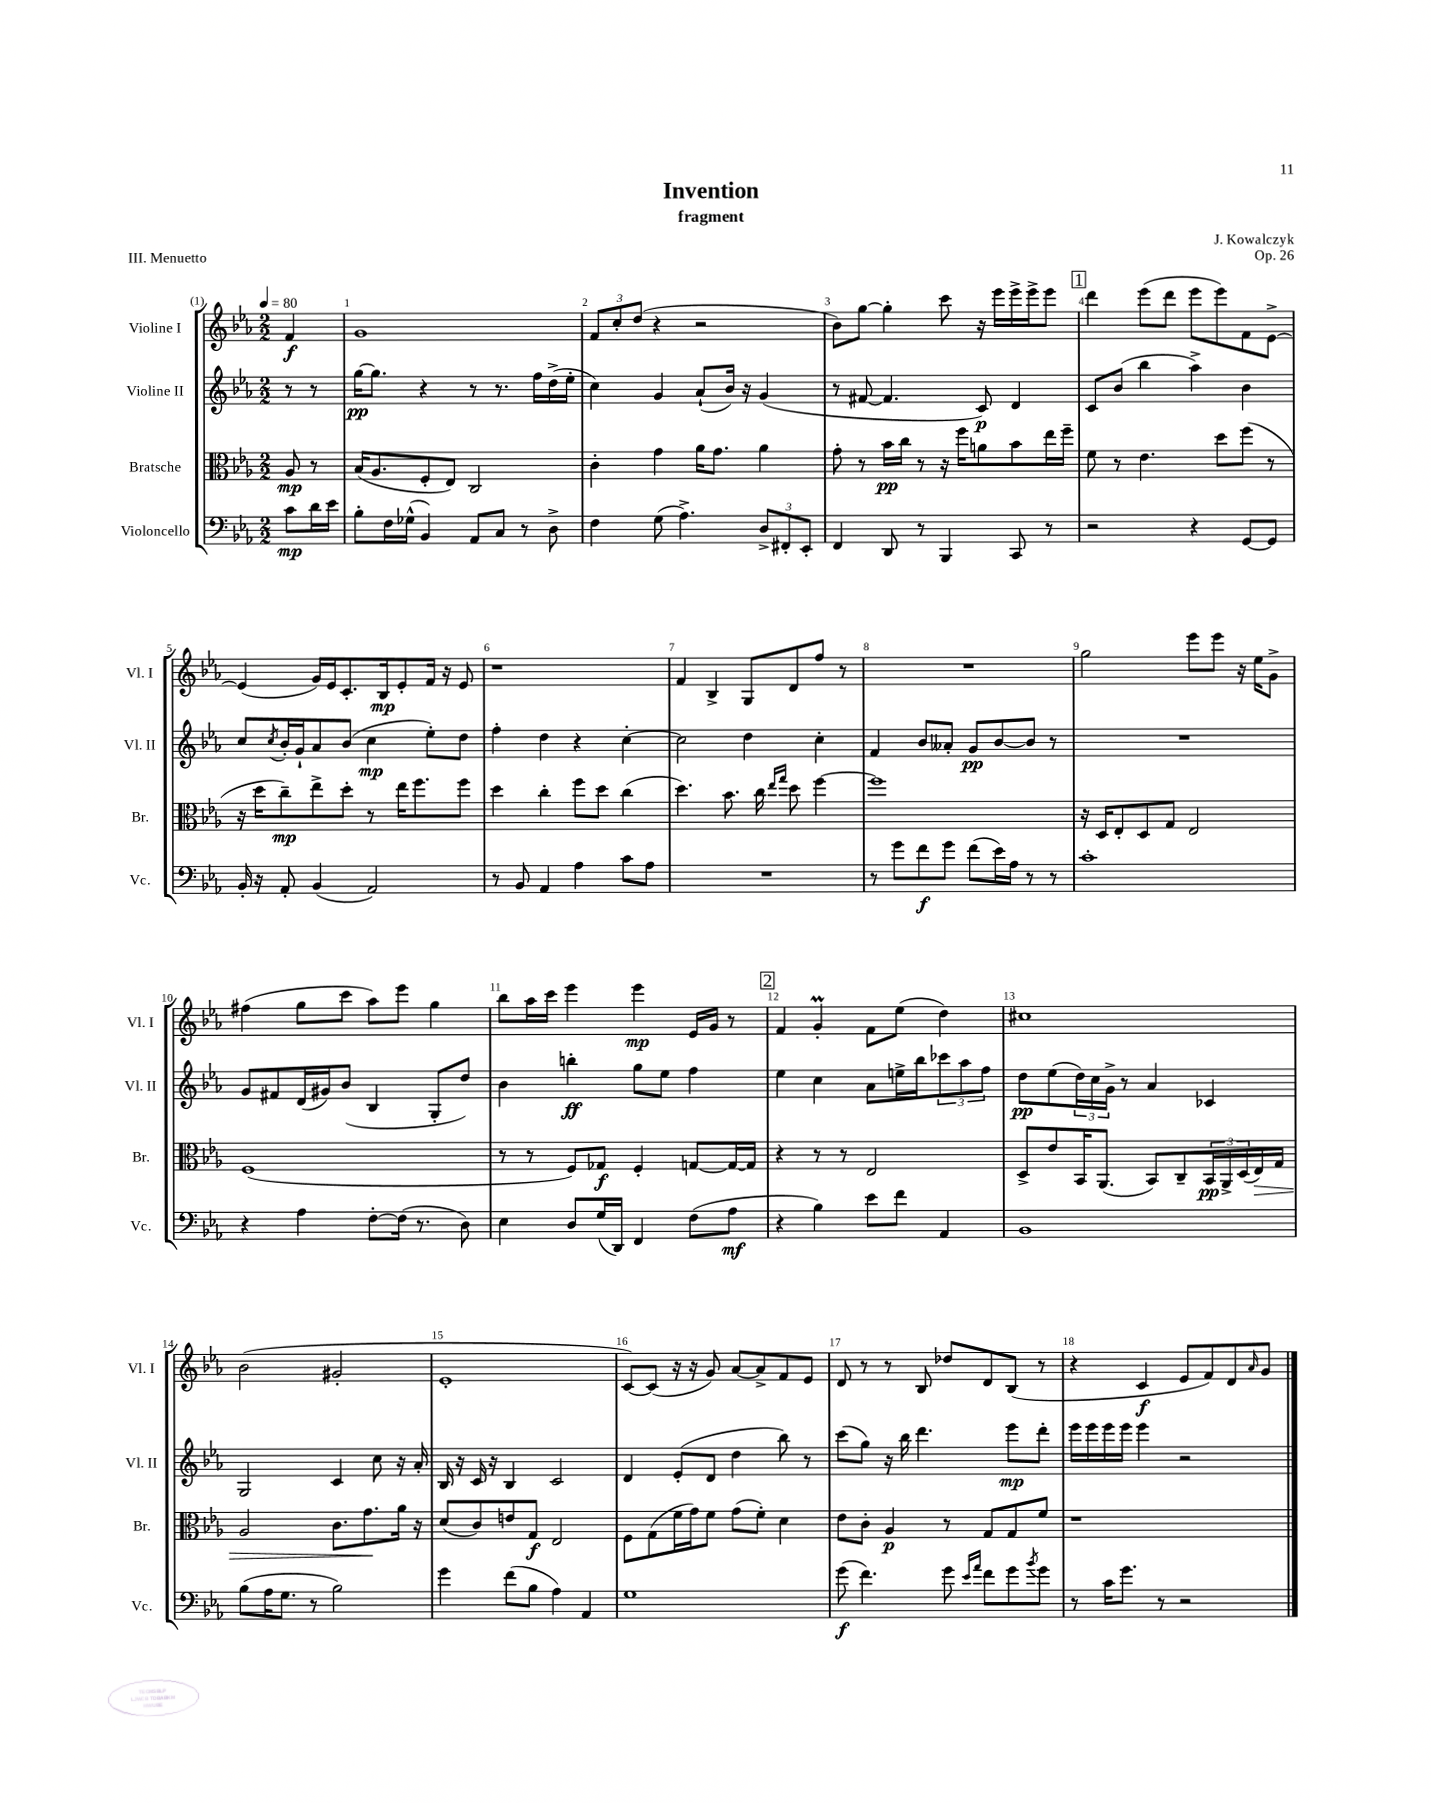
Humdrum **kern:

**kern	**dynam	**kern	**dynam	**kern	**dynam	**kern	**dynam
*part4	*part4	*part3	*part3	*part2	*part2	*part1	*part1
*staff4	*staff4	*staff3	*staff3	*staff2	*staff2	*staff1	*staff1
*I"Violoncello	*	*I"Bratsche	*	*I"Violine II	*	*I"Violine I	*
*I'Vc.	*	*I'Br.	*	*I'Vl. II	*	*I'Vl. I	*
*clefF4	*	*clefC3	*	*clefG2	*	*clefG2	*
*k[b-e-a-]	*	*k[b-e-a-]	*	*k[b-e-a-]	*	*k[b-e-a-]	*
*M2/2	*	*M2/2	*	*M2/2	*	*M2/2	*
*MM80	*	*MM80	*	*MM80	*	*MM80	*
=	=	=	=	=	=	=	=
8c\L	mp	8A-/	mp	8r	.	4f/	f
16d\L	.	8r	.	8r	.	.	.
16e-\JJ	.	.	.	.	.	.	.
=1	=1	=1	=1	=1	=1	=1	=1
8B-'\L	.	(16B-/KL	.	[16gg\KL	pp	1g	.
.	.	8.A-/	.	8.gg\J]	.	.	.
16F\L	.	.	.	.	.	.	.
(16G-X^^\JJ	.	.	.	.	.	.	.
4BB-/)	.	8F'/	.	4r	.	.	.
.	.	8E-/J)	.	.	.	.	.
8AA-/L	.	2C/	.	8r	.	.	.
8C/J	.	.	.	8.r	.	.	.
8r	.	.	.	.	.	.	.
.	.	.	.	16ff\LL	.	.	.
8D^\	.	.	.	(16dd^\	.	.	.
.	.	.	.	16ee-'\JJ	.	.	.
=2	=2	=2	=2	=2	=2	=2	=2
4F\	.	4c'\	.	4cc\)	.	12f/L	.
.	.	.	.	.	.	12cc'/	.
.	.	.	.	.	.	(12dd/J	.
(8G\	.	4g\	.	4g/	.	4r	.
4.A-^\)	.	.	.	.	.	.	.
.	.	16a-\KL	.	(8a-`/L	.	2r	.
.	.	8.g\J	.	.	.	.	.
.	.	.	.	16b-/Jk)	.	.	.
.	.	.	.	16r	.	.	.
12D^/L	.	4a-\	.	(4g/	.	.	.
12FF#X'/	.	.	.	.	.	.	.
12EE-'/J	.	.	.	.	.	.	.
=3	=3	=3	=3	=3	=3	=3	=3
4FF/	.	8g'\	.	8r	.	8b-\L)	.
.	.	8r	.	[8f#X/	.	[8gg\J	.
8DD/	.	16b-\LL	pp	4.f#/]	.	4gg'\]	.
.	.	16cc\JJ	.	.	.	.	.
8r	.	8r	.	.	.	.	.
4BBB-/	.	16r	.	.	.	8ccc\	.
.	.	16ff\KL	.	.	.	.	.
.	.	8an\	.	8c/)	p	16r	.
.	.	.	.	.	.	16eee-\LL	.
8CC/	.	8b-\	.	4d/	.	16eee-^\	.
.	.	.	.	.	.	16eee-^\J	.
8r	.	16ee-\L	.	.	.	8eee-\J	.
.	.	16ff~\JJ	.	.	.	.	.
!!LO:REH:place=s1:t=1
=4	=4	=4	=4	=4	=4	=4	=4
2r	.	8f\	.	8c/L	.	4ddd\	.
.	.	8r	.	(8b-/J	.	.	.
.	.	4.e-\	.	4bb-\	.	(8eee-\L	.
.	.	.	.	.	.	8ddd\J	.
4r	.	.	.	4aa-^\)	.	8eee-\L	.
.	.	8dd\L	.	.	.	8eee-\)	.
[8GG/L	.	(8ff\J	.	4b-\	.	8f\	.
8GG/J]	.	8r	.	.	.	[8e-^\J	.
!!LO:LB:g=z
=5	=5	=5	=5	=5	=5	=5	=5
16BB-'/	.	16r	.	8cc/L	.	(4e-/]	.
16r	.	16dd\KL	.	.	.	.	.
.	.	.	.	8qcc/	.	.	.
8AA-'/	.	8cc~\)	mp	16b-'/L	.	.	.
.	.	.	.	16g`/J	.	.	.
(4BB-/	.	8ee-^\	.	8a-/	.	16g/LL)	.
.	.	.	.	.	.	16e-/J	.
.	.	8dd'\J	.	(8b-/J	.	8.c'/	.
2AA-/)	.	8r	.	4cc\	mp	.	.
.	.	.	.	.	.	16B-/k	mp
.	.	16ee-\KL	.	.	.	8e-'/	.
.	.	8.ff\	.	.	.	.	.
.	.	.	.	8ee-'\L)	.	16f/Jk	.
.	.	.	.	.	.	16r	.
.	.	8ff\J	.	8dd\J	.	8e-/	.
=6	=6	=6	=6	=6	=6	=6	=6
8r	.	4dd\	.	4ff'\	.	1r	.
8BB-/	.	.	.	.	.	.	.
4AA-/	.	4cc'\	.	4dd\	.	.	.
4A-\	.	8ff\L	.	4r	.	.	.
.	.	8dd\J	.	.	.	.	.
8c\L	.	(4cc\	.	[4cc'\	.	.	.
8A-\J	.	.	.	.	.	.	.
=7	=7	=7	=7	=7	=7	=7	=7
1r	.	4.dd\)	.	2cc\]	.	4f/	.
.	.	.	.	.	.	4B-^/	.
.	.	8.b-\	.	.	.	.	.
.	.	.	.	4dd\	.	8G/L	.
.	.	16cc\	.	.	.	.	.
.	.	16qqee-/LL	.	.	.	.	.
.	.	16qqgg/JJ	.	.	.	.	.
.	.	8dd\	.	.	.	8d/	.
.	.	[4ff\	.	4cc'\	.	8ff/J	.
.	.	.	.	.	.	8r	.
=8	=8	=8	=8	=8	=8	=8	=8
8r	.	1ff]	.	4f/	.	1r	.
8g\L	.	.	.	.	.	.	.
8f\	f	.	.	8b-/L	.	.	.
8g\J	.	.	.	8a--X'/J	.	.	.
(8f\L	.	.	.	8g/L	pp	.	.
16e-\L)	.	.	.	[8b-/	.	.	.
16A-\JJ	.	.	.	.	.	.	.
8r	.	.	.	8b-/J]	.	.	.
8r	.	.	.	8r	.	.	.
=9	=9	=9	=9	=9	=9	=9	=9
1c'	.	16r	.	1r	.	2gg\	.
.	.	16D/KL	.	.	.	.	.
.	.	8E-'/	.	.	.	.	.
.	.	8D/	.	.	.	.	.
.	.	8G/J	.	.	.	.	.
.	.	2E-/	.	.	.	8eee-\L	.
.	.	.	.	.	.	8eee-\J	.
.	.	.	.	.	.	16r	.
.	.	.	.	.	.	16ee-\KL	.
.	.	.	.	.	.	8g^\J	.
!!LO:LB:g=z
=10	=10	=10	=10	=10	=10	=10	=10
4r	.	(1F	.	8g/L	.	(4ff#X\	.
.	.	.	.	8f#X/	.	.	.
4A-\	.	.	.	(16d/L	.	8gg\L	.
.	.	.	.	16g#X/J)	.	.	.
.	.	.	.	(8b-/J	.	8ccc\J	.
[8F'\L	.	.	.	4B-/	.	8aa-\L)	.
(16F\Jk]	.	.	.	.	.	8eee-\J	.
8.r	.	.	.	.	.	.	.
.	.	.	.	8G'/L	.	4gg\	.
8D\)	.	.	.	8dd/J)	.	.	.
=11	=11	=11	=11	=11	=11	=11	=11
4E-\	.	8r	.	4b-\	.	8bb-\L	.
.	.	8r	.	.	.	16aa-\L	.
.	.	.	.	.	.	16ccc\JJ	.
8D/L	.	8F/L)	.	4bbn'\	ff	4eee-\	.
(16G/L	.	8G-X/J	f	.	.	.	.
16DD/JJ)	.	.	.	.	.	.	.
4FF/	.	4F'/	.	8gg\L	.	4eee-\	mp
.	.	.	.	8ee-\J	.	.	.
(8F\L	.	[8Gn/L	.	4ff\	.	16e-/LL	.
.	.	.	.	.	.	16g/JJ	.
8A-\J	mf	16G/L_	.	.	.	8r	.
.	.	16G/JJ]	.	.	.	.	.
!!LO:REH:place=s1:t=2
=12	=12	=12	=12	=12	=12	=12	=12
4r	.	4r	.	4ee-\	.	4f/	.
4B-\)	.	8r	.	4cc\	.	4gm'/	.
.	.	8r	.	.	.	.	.
8e-\L	.	2E-/	.	8a-\L	.	8f\L	.
8f\J	.	.	.	16een^\L	.	(8ee-\J	.
.	.	.	.	16bb-\J	.	.	.
4AA-/	.	.	.	12ccc-X\	.	4dd\)	.
.	.	.	.	12aa-\	.	.	.
.	.	.	.	12ff\J	.	.	.
=13	=13	=13	=13	=13	=13	=13	=13
1BB-	.	8D^/L	.	8dd\L	pp	1cc#X	.
.	.	8e-/	.	(8ee-\	.	.	.
.	.	16BB-/K	.	24dd\L)	.	.	.
.	.	.	.	24cc\	.	.	.
.	.	(8.AA-/J	.	.	.	.	.
.	.	.	.	24g^\JJ	.	.	.
.	.	.	.	8r	.	.	.
.	.	8BB-/L)	.	4a-/	.	.	.
.	.	8C~/	.	.	.	.	.
.	.	24BB-/L	pp	4c-X/	.	.	.
.	.	24AA-^/	.	.	.	.	.
.	.	(24D/	.	.	.	.	.
!	!	!	!LO:HP:b	!	!	!	!
.	.	16E-/)	>	.	.	.	.
.	.	16G/JJ	.	.	.	.	.
!!LO:LB:g=z
=14	=14	=14	=14	=14	=14	=14	=14
(8B-\L	.	2A-/	.	2G/	.	(2b-\	.
16A-\K	.	.	.	.	.	.	.
8.G\J	.	.	.	.	.	.	.
8r	.	.	.	.	.	.	.
2B-\)	.	8.c\L	.	4c/	.	2g#X'/	.
.	.	8.g\	.	.	.	.	.
.	.	.	.	8cc\	.	.	.
.	.	16a-\Jk	]	16r	.	.	.
.	.	16r	.	16a-'/	.	.	.
=15	=15	=15	=15	=15	=15	=15	=15
4g\	.	(8d/L	.	16B-/	.	1e-'	.
.	.	.	.	16r	.	.	.
.	.	8c/)	.	16c/	.	.	.
.	.	.	.	16r	.	.	.
(8f\L	.	8en/	.	4B-/	.	.	.
8B-\J	.	8G/J	f	.	.	.	.
4A-\)	.	2E-/	.	2c/	.	.	.
4AA-/	.	.	.	.	.	.	.
=16	=16	=16	=16	=16	=16	=16	=16
1G	.	8F\L	.	4d/	.	[8c/L)	.
.	.	(8G\	.	.	.	(8c/J]	.
.	.	16f\L	.	(8e-'/L	.	16r	.
.	.	16g\J)	.	.	.	16r	.
.	.	8f\J	.	8d/J	.	8g/)	.
.	.	(8g\L	.	4dd\	.	[8a-/L	.
.	.	8f'\J)	.	.	.	8a-^/]	.
.	.	4d\	.	8bb-\)	.	8f/	.
.	.	.	.	8r	.	8e-/J	.
=17	=17	=17	=17	=17	=17	=17	=17
(8g\	f	8e-\L	.	(8ccc\L	.	8d/	.
4.f\)	.	8c'\J	.	8gg\J)	.	8r	.
.	.	4A-/	p	16r	.	8r	.
.	.	.	.	16bb-\	.	.	.
.	.	.	.	4.ddd\	.	8B-/	.
8g\	.	8r	.	.	.	8dd-X/L	.
16qqe-/LL	.	.	.	.	.	.	.
16qqa-/JJ	.	.	.	.	.	.	.
8f\L	.	8G/L	.	.	.	8d/	.
8g\	.	8G/	.	8eee-\L	mp	(8B-/J	.
8qb-/	.	.	.	.	.	.	.
8g\J	.	8f/J	.	8ddd'\J	.	8r	.
=18	=18	=18	=18	=18	=18	=18	=18
8r	.	1r	.	16eee-\LL	.	4r	.
.	.	.	.	16eee-\	.	.	.
16c\KL	.	.	.	16eee-\	.	.	.
8.g\J	.	.	.	16eee-\JJ	.	.	.
.	.	.	.	4eee-\	.	4c/	f
8r	.	.	.	.	.	.	.
2r	.	.	.	2r	.	8e-/L	.
.	.	.	.	.	.	8f/)	.
.	.	.	.	.	.	8d/	.
.	.	.	.	.	.	16qqa-/	.
.	.	.	.	.	.	8g/J	.
==	==	==	==	==	==	==	==
*-	*-	*-	*-	*-	*-	*-	*-
